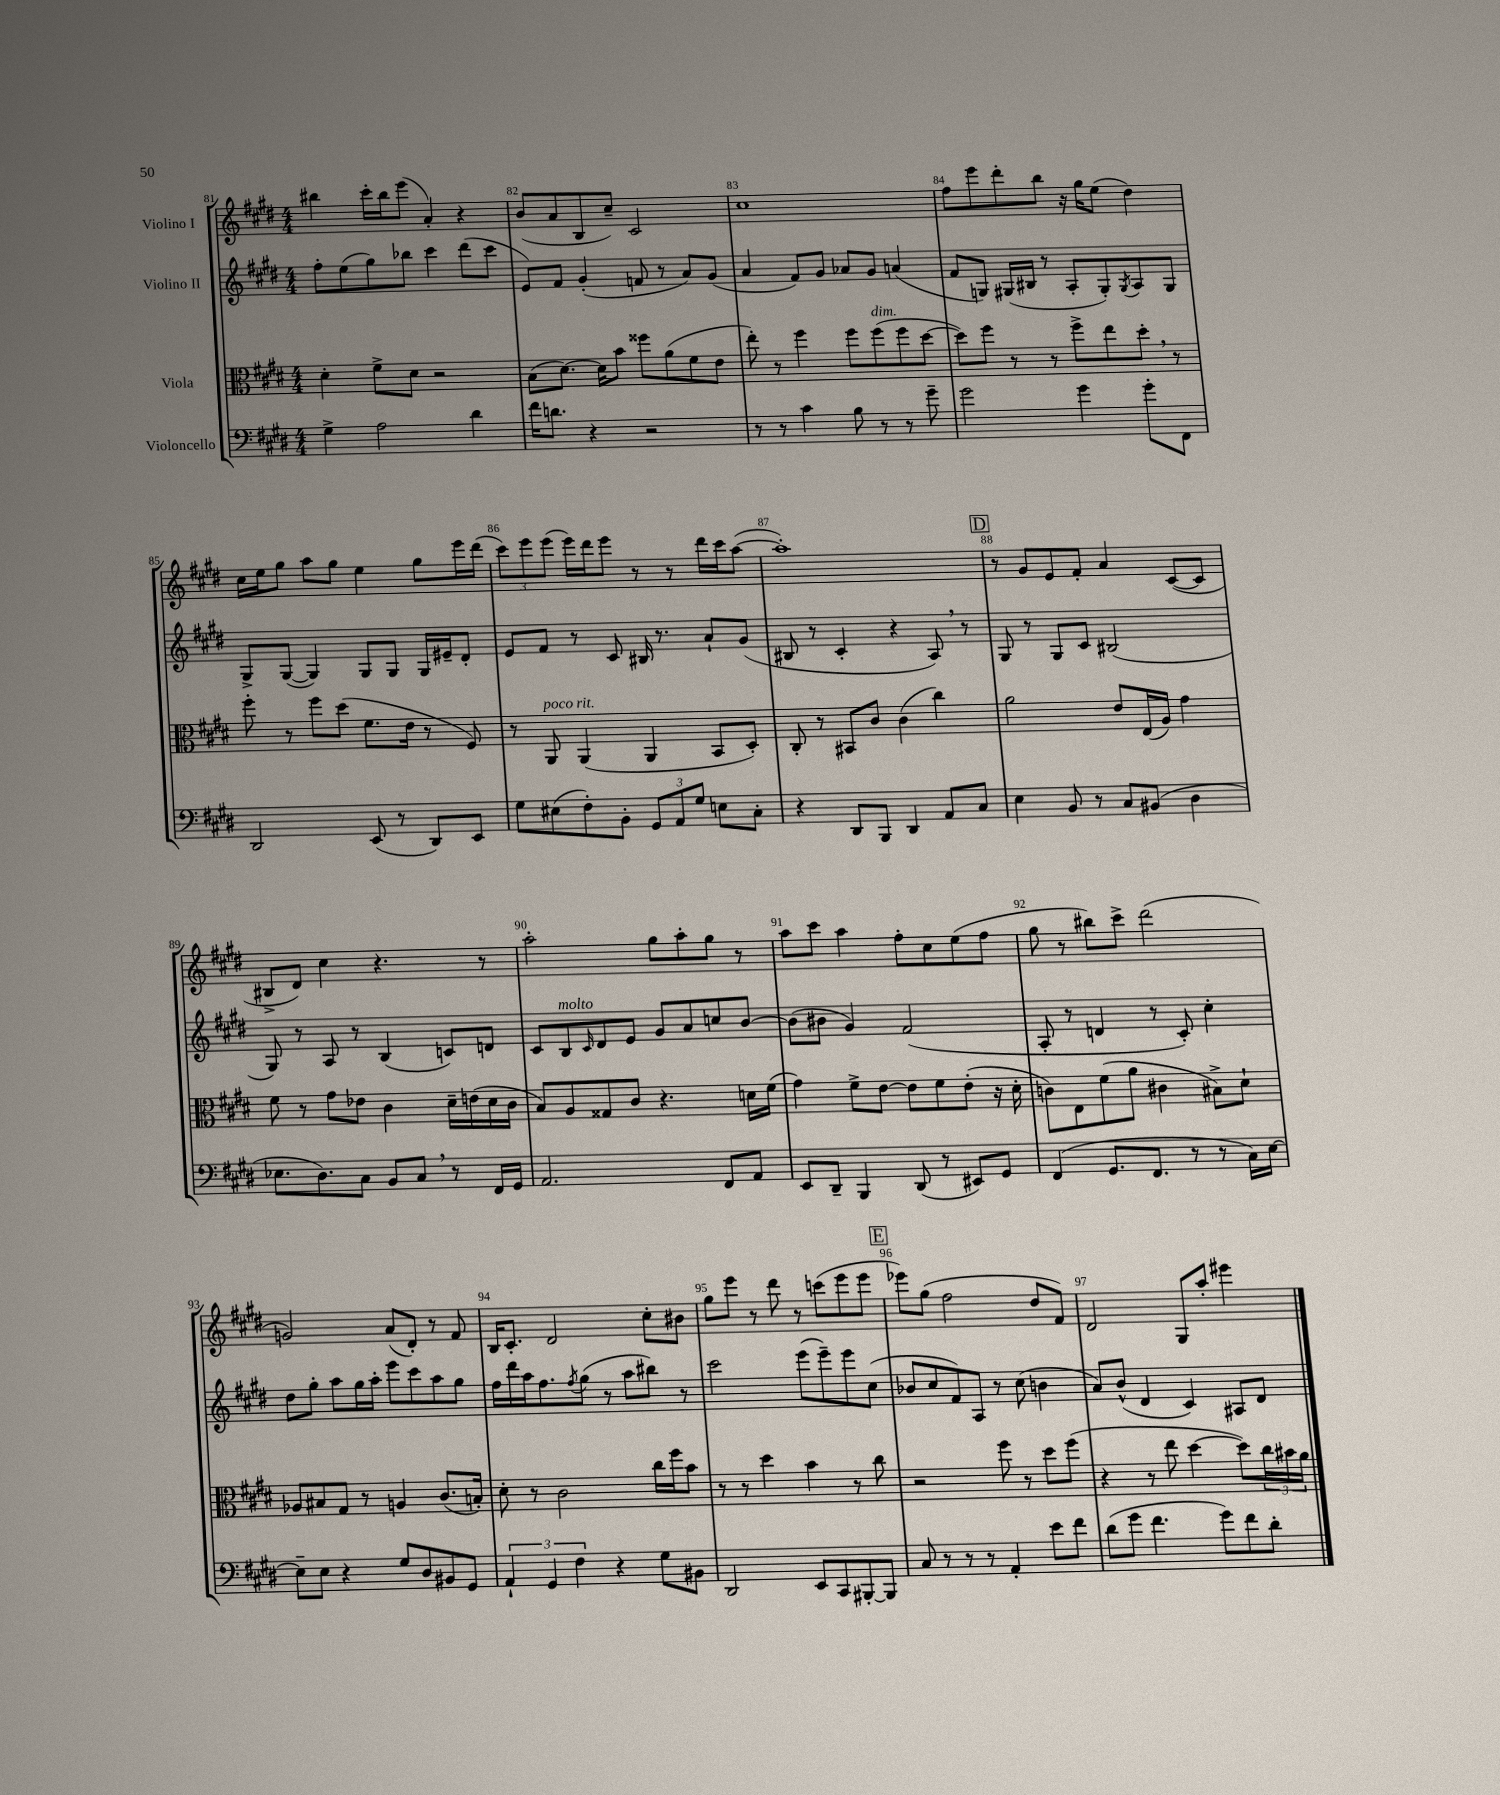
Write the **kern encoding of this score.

**kern	**kern	**kern	**kern
*staff4	*staff3	*staff2	*staff1
*clefF4	*clefC3	*clefG2	*clefG2
*k[f#c#g#d#]	*k[f#c#g#d#]	*k[f#c#g#d#]	*k[f#c#g#d#]
*M4/4	*M4/4	*M4/4	*M4/4
4G#^	4d#'	8ff#'	4bb#
.	.	(8ee	.
2A	8f#^	8gg#)	16ccc#'
.	.	.	16bb#
.	8d#	8bb-	(8eee
.	2r	4ccc#	4a')
4d#	.	(8ddd#	4r
.	.	8ccc#	.
=	=	=	=
16f#	(8B	8e)	(8b
8.d	.	.	.
.	[8.d#)	8f#	8a
4r	.	(4g#'	8B
.	16d#]	.	.
.	8b	.	8cc#~)
2r	8ff##	8f	2c#
.	(8a	8r	.
.	8f#	8a)	.
.	8e	(8g#	.
=	=	=	=
8r	8ee')	4a	1cc#
8r	8r	.	.
4c#	4ff#	8f#)	.
.	.	8g#	.
8B	8ff#	8a-	.
8r	(8ff#	8g#	.
8r	8ff#	(4a	.
8g#~	[8dd#	.	.
=	=	=	=
2g#	8dd#])	8f#	8ff#
.	8ff#	8G)	8eee
.	8r	(16G#	8ddd#'
.	.	16B#	.
.	8r	8r	8bb
4g#	8ff#^	8A'	16r
.	.	.	16gg#
.	8ee	8G#')	(8ee
.	.	8qG#	.
8g#'	8dd#'	8A	4dd#)
8FF#	8r	8G#	.
=	=	=	=
2DD#	8ff#'	8G#^	16cc#
.	.	.	16ee
.	8r	([8G#	8gg#
.	8ff#	4G#])	8aa
.	(8dd#	.	8gg#
(8EE	8.f#	8G#	4ee
8r	.	8G#	.
.	16e	.	.
8DD#)	8r	16G#	8gg#
.	.	16e#~	.
8EE	8F#)	8d#'	16eee
.	.	.	(16ddd#
=	=	=	=
8G#	8r	8e	12ccc#)
.	.	.	12eee
(8E#	8AA	8f#	.
.	.	.	(12eee
8F#')	(4AA	8r	16eee)
.	.	.	16ddd#
8BB'	.	8c#	8eee
12GG#	4AA	16B#	8r
.	.	8.r	.
12AA	.	.	.
.	.	.	8r
12G#	.	.	.
8E	8BB	8a`	16ddd#
.	.	.	16ccc#
8C#'	8D#')	(8g#	([8aa
=	=	=	=
4r	8C#'	8B#	1aa'])
.	8r	8r	.
8DD#	8BB#	4c#'	.
8BBB	8c#	.	.
4DD#	(4c#	4r	.
8AA	4cc#)	8A)	.
8C#	.	8r	.
=	=	=	=
4E	2a	8G#	8r
.	.	8r	8g#
8BB	.	8G#	8e
8r	.	8c#	8f#'
8C#	8e	(2B#	4a
(8BB#	(16E	.	.
.	16A)	.	.
4D#	4g#	.	([8c#
.	.	.	8c#]
=	=	=	=
8.E-	8f#	8G#)	8B#^
.	8r	8r	8d#)
8.D#)	.	.	.
.	8g#	8A	4cc#
8C#	8e-	8r	.
8BB	4c#	(4B	4.r
8C#	.	.	.
8r	16d#~	8c)	.
.	(16e	.	.
16FF#	16d#	8d	8r
16GG#	16c#	.	.
=	=	=	=
2.AA	8B)	8c#	2aa'
.	8A	8B	.
.	.	16qqc#	.
.	8G##	8d#	.
.	8c#	8e	.
.	4.r	8g#	8gg#
.	.	8a	8aa'
8FF#	.	8cc	8gg#
8AA	16d	[8b	8r
.	(16f#	.	.
=	=	=	=
8EE	4g#)	(8b]	8aa
8DD#~	.	8b#	8ccc#
4BBB	8f#^	4g#)	4aa
.	[8e	.	.
(8DD#	8e]	(2f#	8ff#'
8r	8f#	.	8cc#
8EE#)	(8e'	.	(8ee
8GG#	16r	.	8ff#
.	16d#'	.	.
=	=	=	=
(4FF#	8c)	8A'	8gg#
.	8E	8r	8r
8.GG#	(8f#	4d	8bb#)
.	8a	.	8ccc#^
8.FF#	.	.	.
.	4c#	8r	(2ddd#
8r	.	8c#')	.
8r	8B#^)	4cc#'	.
16C#)	8d#`	.	.
[16E	.	.	.
=	=	=	=
8E~]	8A-	8dd#	2g)
8E	8B#	8gg#'	.
4r	8G#	8aa	.
.	8r	16gg#	.
.	.	16aa'	.
8G#	4A	8eee	(8a
8D#	.	8ccc#	8d#')
8BB#	(8.c#	8aa	8r
8GG#	.	8gg#	8f#
.	16B')	.	.
=	=	=	=
6AA`	8d#'	16ff#	16B
.	.	16ddd#	8.c#'
.	8r	16aa	.
6GG#	.	.	.
.	.	8.ff#	.
.	2c#	.	2d#
6F#	.	.	.
.	.	8qff#	.
.	.	(8gg#	.
4r	.	8r	.
.	.	8aa	.
8G#	16cc#	8bb#)	8cc#'
.	16ff#	.	.
8BB#	8b	8r	8b#
=	=	=	=
2DD#	8r	2ccc#	8gg#
.	8r	.	8eee
.	4dd#	.	8r
.	.	.	8ddd#
8EE	4b	(8eee	8r
8CC#	.	8eee~)	(8ccc
[8BBB#'	8r	8eee	8eee
8BBB#]	8cc#	(8cc#	8eee
=	=	=	=
8C#	2r	8b-	8eee-)
8r	.	8cc#	(8gg#
8r	.	8f#)	2ff#
8r	.	8A	.
4AA'	8ff#	8r	.
.	8r	(8cc#	.
8e	8dd#	4b	8dd#
8f#	(8ff#	.	8f#)
=	=	=	=
(8d#	4r	8a)	2d#
8g#	.	(8b^^	.
4.f#	8r	4d#	.
.	8ee	.	.
.	[4dd#	4c#)	8G#
8g#)	.	.	8aa'
8f#	8dd#])	8A#	4eee#
8d#'	24cc#	8d#	.
.	24b#	.	.
.	24a	.	.
==	==	==	==
*-	*-	*-	*-
